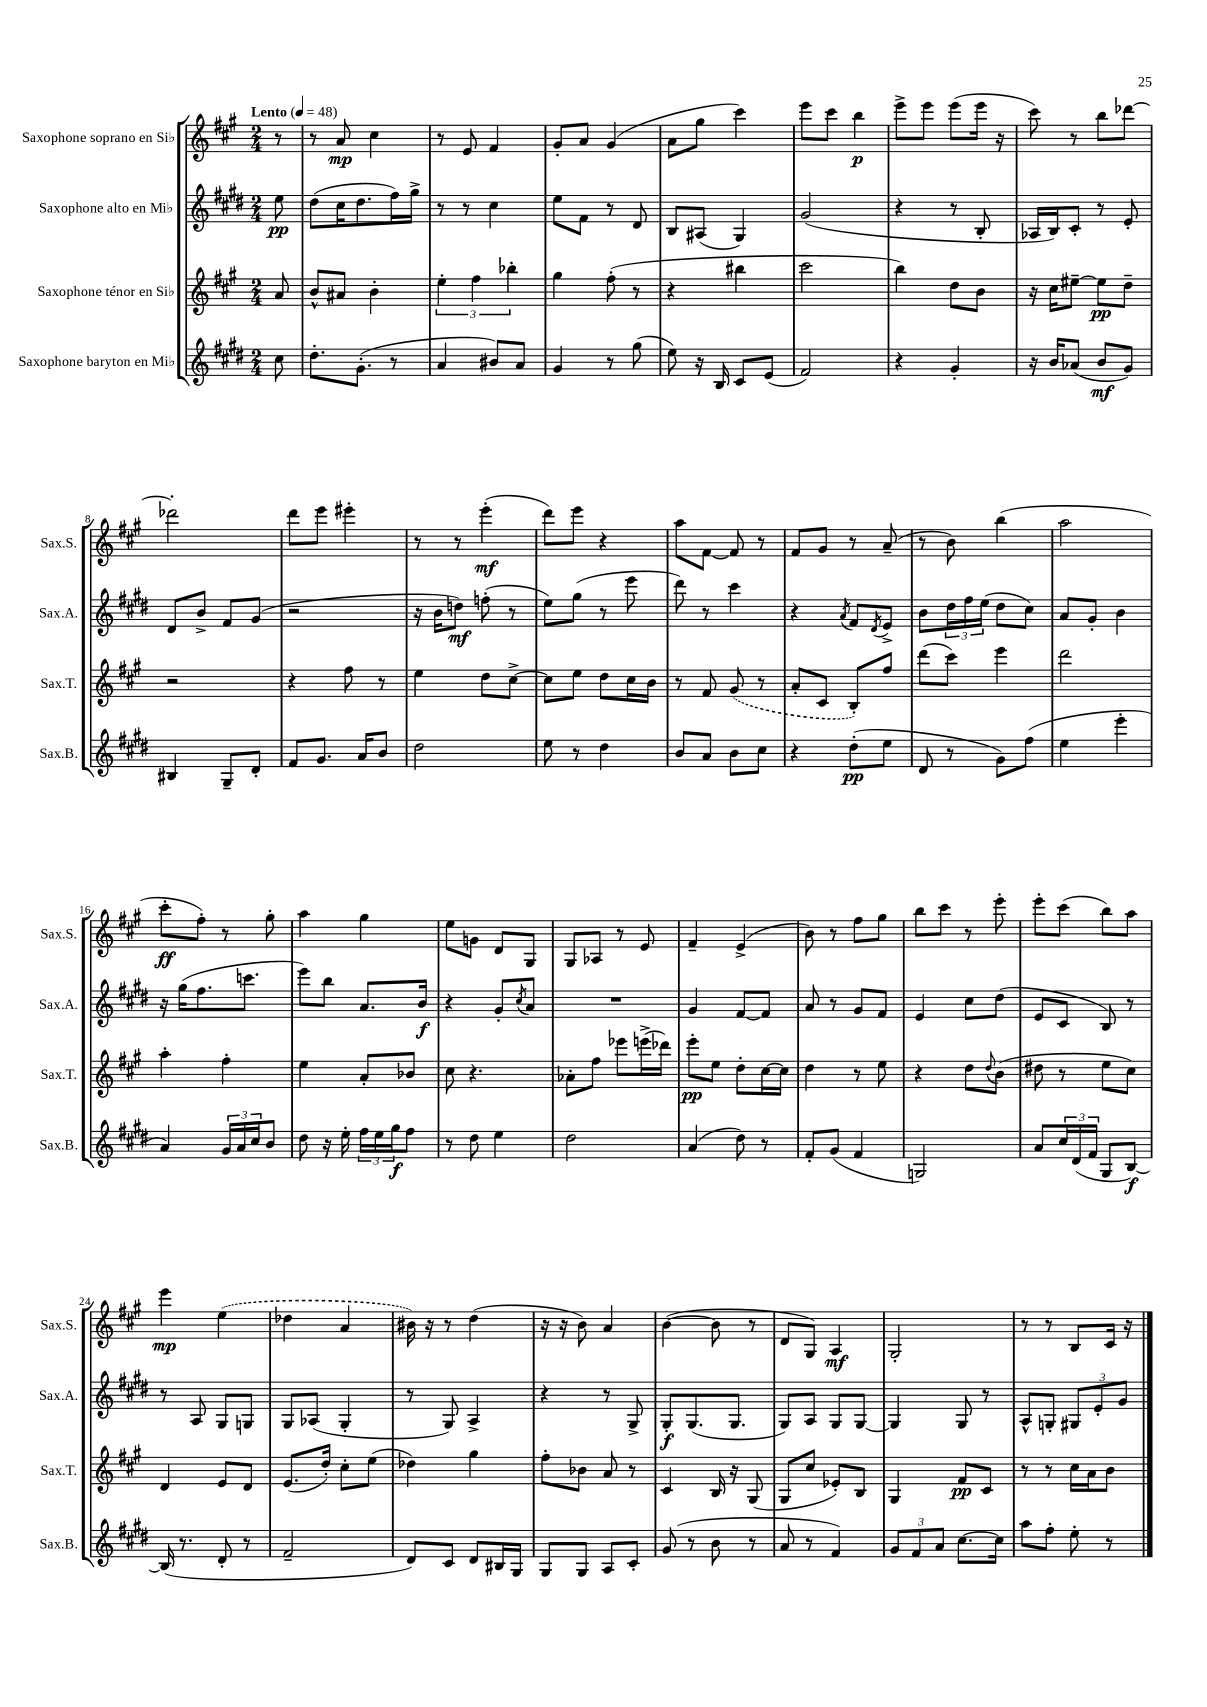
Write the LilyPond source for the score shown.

<<
\new StaffGroup <<
\new Staff = "s0" \with { instrumentName = "Saxophone soprano en Sib" shortInstrumentName = "Sax.S." } {
    \clef treble \key a \major \numericTimeSignature \time 2/4 \partial 8 \tempo "Lento" 4 = 48
    r8 |
    r8 a'8\mp cis''4 |
    r8 e'8 fis'4 |
    gis'8-. a'8 gis'4( |
    a'8 gis''8 cis'''4) |
    e'''8 cis'''8 b''4\p |
    e'''8-> e'''8 e'''8( e'''16 r16 |
    cis'''8) r8 b''8 des'''8~ |
    des'''2-. |
    d'''8 e'''8 eis'''4-. |
    r8 r8 e'''4-.\mf( |
    d'''8) e'''8 r4 |
    a''8 fis'8~ fis'8 r8 |
    fis'8 gis'8 r8 a'8--( |
    r8 b'8) b''4( |
    a''2 |
    cis'''8-.\ff fis''8-.) r8 gis''8-. |
    a''4 gis''4 |
    e''8 g'8 d'8 gis8 |
    gis8 aes8 r8 e'8 |
    fis'4-- e'4->( |
    b'8) r8 fis''8 gis''8 |
    b''8 cis'''8 r8 e'''8-. |
    e'''8-. cis'''8( b''8) a''8 |
    e'''4\mp \once \slurDashed e''4( |
    des''4 a'4 |
    bis'16) r16 r8 d''4( |
    r16 r16 b'8) a'4 |
    b'4~( b'8 r8 |
    d'8 gis8) a4\mf |
    gis2-. |
    r8 r8 b8 cis'16 r16 \bar "|." |
}
\new Staff = "s1" \with { instrumentName = "Saxophone alto en Mib" shortInstrumentName = "Sax.A." } {
    \clef treble \key e \major \numericTimeSignature \time 2/4 \partial 8
    e''8\pp |
    dis''8( cis''16 dis''8. fis''16) gis''16-> |
    r8 r8 cis''4 |
    e''8 fis'8 r8 dis'8 |
    b8 ais8( gis4) |
    gis'2( |
    r4 r8 b8-. |
    aes16 b16) cis'8-. r8 e'8-. |
    dis'8 b'8-> fis'8 gis'8( |
    r2 |
    r16 b'16 d''8\mf) f''8-.( r8 |
    e''8) gis''8( r8 e'''8 |
    dis'''8) r8 cis'''4 |
    r4 \acciaccatura { a'8 } fis'8 \acciaccatura { dis'8 } e'8-> |
    b'8 \tuplet 3/2 { dis''16 fis''16 e''16( } dis''8 cis''8) |
    a'8 gis'8-. b'4 |
    r16 gis''16( fis''8. c'''8. |
    e'''8) b''8 a'8. b'16\f |
    r4 gis'8-. \acciaccatura { cis''8 } a'8 |
    R2 |
    gis'4 fis'8~ fis'8 |
    a'8 r8 gis'8 fis'8 |
    e'4 cis''8 dis''8( |
    e'8 cis'8 b8) r8 |
    r8 a8 gis8 g8 |
    gis8 aes8( gis4-. |
    r8 gis8) a4-> |
    r4 r8 gis8-> |
    gis8-.\f gis8.( gis8. |
    gis8) a8 gis8 gis8~ |
    gis4 gis8 r8 |
    a8-^ g8-. \tuplet 3/2 { gis8 e'8-. gis'8 } \bar "|." |
}
\new Staff = "s2" \with { instrumentName = "Saxophone ténor en Sib" shortInstrumentName = "Sax.T." } {
    \clef treble \key a \major \numericTimeSignature \time 2/4 \partial 8
    a'8 |
    b'8-^ ais'8 b'4-. |
    \tuplet 3/2 { e''4-. fis''4 bes''4-. } |
    gis''4 fis''8-.( r8 |
    r4 bis''4 |
    cis'''2 |
    b''4) d''8 b'8 |
    r16 cis''16 eis''8~-- eis''8\pp d''8-- |
    r2 |
    r4 fis''8 r8 |
    e''4 d''8 cis''8~-> |
    cis''8 e''8 d''8 cis''16 b'16 |
    r8 fis'8 \once \slurDashed gis'8( r8 |
    a'8-. cis'8 b8-.) fis''8 |
    d'''8( cis'''8) e'''4 |
    d'''2 |
    a''4-. fis''4-. |
    e''4 a'8-. bes'8 |
    cis''8 r4. |
    aes'8-. fis''8 ees'''8 e'''16->( des'''16) |
    e'''8-.\pp e''8 d''8-. cis''16~ cis''16 |
    d''4 r8 e''8 |
    r4 d''8 \appoggiatura { d''8 } b'8( |
    dis''8 r8 e''8 cis''8) |
    d'4 e'8 d'8 |
    e'8.( d''16-.) cis''8-. e''8( |
    des''4) gis''4 |
    fis''8-. bes'8 a'8 r8 |
    cis'4 b16 r16 gis8( |
    gis8 cis''8 ees'8-.) b8 |
    gis4 fis'8\pp cis'8 |
    r8 r8 cis''16 a'16 b'8 \bar "|." |
}
\new Staff = "s3" \with { instrumentName = "Saxophone baryton en Mib" shortInstrumentName = "Sax.B." } {
    \clef treble \key e \major \numericTimeSignature \time 2/4 \partial 8
    cis''8 |
    dis''8.-. gis'8.-.( r8 |
    a'4 bis'8) a'8 |
    gis'4 r8 gis''8( |
    e''8) r16 b16 cis'8 e'8( |
    fis'2) |
    r4 gis'4-. |
    r16 b'16 aes'8( b'8\mf gis'8) |
    bis4 gis8-- dis'8-. |
    fis'8 gis'8. a'16 b'8 |
    dis''2 |
    e''8 r8 dis''4 |
    b'8 a'8 b'8 cis''8 |
    r4 dis''8-.\pp( e''8 |
    dis'8 r8 gis'8) fis''8( |
    e''4 e'''4-. |
    a'4) \tuplet 3/2 { gis'16 a'16 cis''16 } b'8 |
    dis''8 r16 e''16-. \tuplet 3/2 { fis''16 e''16 gis''16\f } fis''8 |
    r8 dis''8 e''4 |
    dis''2 |
    a'4( dis''8) r8 |
    fis'8-. gis'8( fis'4 |
    g2) |
    a'8 \tuplet 3/2 { cis''16 dis'16( fis'16 } gis8 b8~\f) |
    b16( r8. dis'8-. r8 |
    fis'2-- |
    dis'8) cis'8 dis'8 bis16 gis16 |
    gis8 gis8 a8 cis'8-. |
    gis'8( r8 b'8 r8 |
    a'8 r8 fis'4) |
    \tuplet 3/2 { gis'8 fis'8 a'8 } cis''8.~ cis''16 |
    a''8 fis''8-. e''8-. r8 \bar "|." |
}
>>
>>
